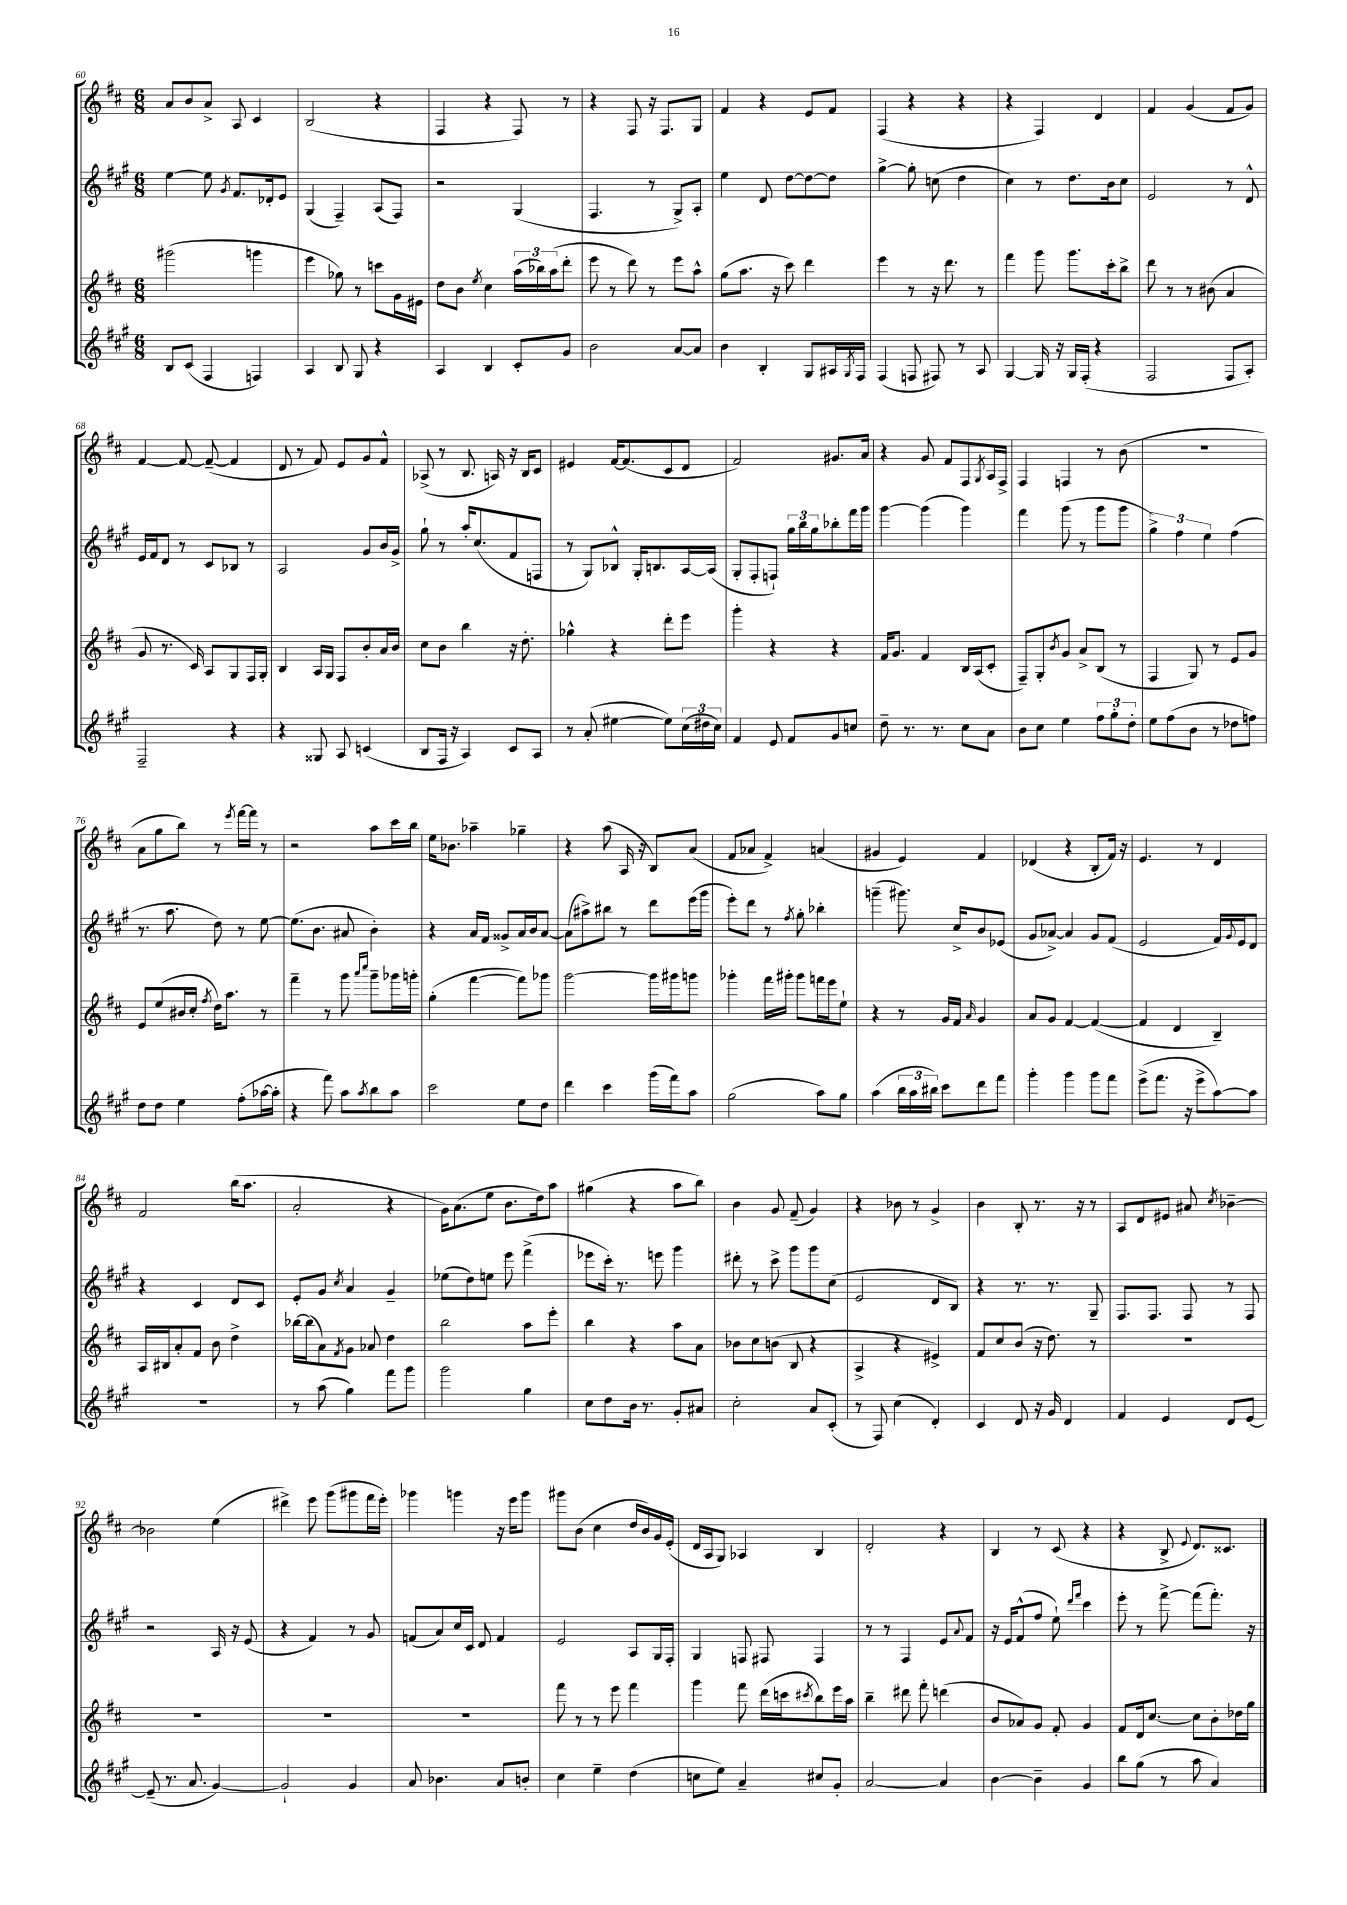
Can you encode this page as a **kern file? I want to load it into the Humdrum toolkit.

**kern	**kern	**kern	**kern
*part4	*part3	*part2	*part1
*staff4	*staff3	*staff2	*staff1
*clefG2	*clefG2	*clefG2	*clefG2
*k[f#c#g#]	*k[f#c#]	*k[f#c#g#]	*k[f#c#]
*M6/8	*M6/8	*M6/8	*M6/8
=60	=60	=60	=60
8B/L	(2ggg#X\	[4ee\	8a/L
(8c#/J	.	.	8b/
4F#/	.	8ee\]	8a^/J
.	.	8qg#/	.
.	.	8.f#/L	8A/
4Fn/)	4gggn\	.	4c#/
.	.	16d-X'/k	.
.	.	8e/J	.
=61	=61	=61	=61
4A/	4eee\	(4G#/	(2B/
8B/	8gg-X\)	4F#~/)	.
8G#/	8r	.	.
4r	8cccn\L	(8A/L	4r
.	16g\L	8F#/J)	.
.	16e#X\JJ	.	.
=62	=62	=62	=62
4A/	8dd\L	2r	4F#/
.	8b\J	.	.
.	8qee/	.	.
4B/	4cc#\	.	4r
8c#'/L	(24aa\LL	(4G#/	8F#/)
.	24bb-X\)	.	.
.	(24aa\J	.	.
8g#/J	8ddd'\J	.	8r
=63	=63	=63	=63
2b\	8eee\	4.F#/	4r
.	8r	.	.
.	8ddd\)	.	8F#/
.	8r	8r	16r
.	.	.	8.F#/L
[8a/L	8eee\L	8G#^/L)	.
8a/J]	8aa^^\J	8A'/J	8G/J
=64	=64	=64	=64
4b\	(8gg\L	4ee\	4f#/
.	8.aa\J	.	.
4B'/	.	8d/	4r
.	16r	.	.
.	8ccc#\)	[8dd\L	.
8G#/L	4ddd\	8dd\_	8e/L
16A#X/L	.	8dd\J]	8f#/J
8qG#/	.	.	.
16F#/JJ	.	.	.
=65	=65	=65	=65
(4F#/	4eee\	[4gg#^\	(4F#/
8Fn/	8r	8gg#'\]	4r
8F#X/)	16r	(8ccn\	.
.	8.ddd\	.	.
8r	.	4dd\	4r
8A/	8r	.	.
=66	=66	=66	=66
[4G#/	4fff#\	4cc#\)	4r
16G#/]	8ggg\	8r	4F#/)
16r	.	.	.
16G#/LL	8.ggg\L	8.dd\L	.
(16F#'/JJ	.	.	.
4r	.	.	4d/
.	16ccc#'\k	16b\k	.
.	8bb^\J	8cc#\J	.
=67	=67	=67	=67
2F#/	8ddd\	2e/	4f#/
.	8r	.	.
.	8r	.	(4g/
.	(8b#X\	.	.
8F#/L	4a/	8r	8f#/L
8A'/J)	.	8d^^/	8g/J)
!!LO:LB:g=z
=68	=68	=68	=68
2F#~/	8g/	16e/LL	[4f#/
.	.	16f#/J	.
.	8.r	8d/J	.
.	.	8r	8f#/_
.	16c#/)	.	.
.	8A/L	8c#/L	(8f#~/_
4r	8G/	8B-X/J	4f#/]
.	16F#/L	8r	.
.	16G'/JJ	.	.
=69	=69	=69	=69
4r	4B/	2A/	8d/
.	.	.	8r
8G##X/	16A/LL	.	8f#/)
.	16G/JJ	.	.
8A/	8F#/L	.	8e/L
(4cn/	8b'/	8g#/L	8g/
.	16a/L	16b/L	8f#^^/J
.	16b/JJ	16g#^/JJ	.
=70	=70	=70	=70
8B/L	8cc#\L	8gg#`\	(8A-X^/
16F#/Jk	8b\J	8r	8r
16r	.	.	.
4A/)	4bb\	16aa'/KL	8.B/
.	.	(8.cc#/	.
.	.	.	16An/)
8c#/L	16r	8f#/	16r
.	8.dd'\	.	16B/KL
8A/J	.	8Fn/J	8c#/J
=71	=71	=71	=71
8r	4gg-X^^\	8r	4e#X/
(8a'/	.	8G#/L)	.
[4ee#X\	4r	8B-X^^/J	[16f#/KL
.	.	.	(8.f#/]
.	.	16G#'/KL	.
.	.	8.Bn/	.
8ee#\L])	8ddd'\L	.	8c#/
(24cc#\L	8eee\J	[16A/L	8d/J
24dd#X\	.	.	.
.	.	(16A/JJ]	.
24cc#\JJ)	.	.	.
=72	=72	=72	=72
4f#/	4ggg'\	8G#'/L	2f#/)
.	.	8F#'/	.
8e/	4r	8Fn`/J)	.
8f#/L	.	24gg#\LL	.
.	.	24bb\	.
.	.	24gg#\J	.
8g#/	4r	8bb-X'\	8.g#X/L
8ccn/J	.	16fff#\L	.
.	.	16ggg#\JJ	16a/Jk
=73	=73	=73	=73
8dd~\	16f#/KL	[4ggg#\	4r
.	8.g/J	.	.
8.r	.	.	.
.	4f#/	(4ggg#\]	8g/
8.r	.	.	.
.	.	.	8f#/L
8cc#\L	16B/LL	4ggg#\)	8F#/
.	(16A/J	.	.
.	.	.	8qG/
8a\J	8c#'/J	.	16A/L
.	.	.	16F#^/JJ
=74	=74	=74	=74
8b\L	8F#~/L)	4fff#\	4F#/
8cc#\J	8G'/	.	.
.	8qb/	.	.
4ee\	8g/J	(8ggg#\	4Fn/
.	8a^/L	8r	.
12ff#\L	(8B/J	8ggg#\L	8r
12gg#'\	.	.	.
.	8r	8ggg#\J	(8b\
12dd'\J	.	.	.
=75	=75	=75	=75
8ee\L	4F#/	6gg#^\)	2.r
(8ff#\	.	.	.
.	.	6ff#\	.
8b\J	8G/)	.	.
.	.	6ee\	.
8r	8r	.	.
8dd-X\L	8e/L	(4ff#\	.
8ffn\J)	8g/J	.	.
!!LO:LB:g=z
=76	=76	=76	=76
8dd\L	8e/L	8.r	8a\L
8dd\J	(8ee/	.	8gg\
.	.	8.aa\	.
4ee\	16b#X/L	.	8bb\J)
.	16cc#'/JJ	.	.
.	8qff#/	.	.
.	16dd\KL)	8dd\)	8r
.	8.aa\J	.	.
.	.	.	8qeee/
(8ff#'\L	.	8r	[16fff#\LL
.	.	.	16fff#\JJ]
[16aa-X\L	8r	[8ee\	8r
16aa-'\JJ]	.	.	.
=77	=77	=77	=77
4r	4fff#~\	(8.ee\L]	2r
.	.	8.b\J	.
8fff#\)	8r	.	.
8aa\L	8ggg\	8a#X/	.
.	16qqaaa/LL	.	.
8qaa/	16qqcccc#/JJ	.	.
8bb\	8ggg~\L	4b'\)	8aa\L
8aa\J	16ggg-X\L	.	16ccc#\L
.	16gggn'\JJ	.	16bb\JJ
=78	=78	=78	=78
2ccc#\	(4gg'\	4r	16ee\KL
.	.	.	8.b-X\J
.	[4fff#\	16a/LL	4aa-X~\
.	.	16f#/JJ	.
.	.	8g##X^/L	.
8ee\L	8fff#\L])	16a/L	4gg-X~\
.	.	16b/J	.
8dd\J	8ggg-X\J	[8a/J	.
=79	=79	=79	=79
4ddd\	[2ggg\	(8a\L]	4r
.	.	8aa#X^\)	.
4ccc#\	.	8bb#X\J	(8aa\
.	.	8r	16A/
.	.	.	16r
(16ggg#\LL	16ggg\LL]	8ddd\L	8B/L)
16fff#\J)	16ggg#X\J	.	.
8aa\J	8gggn\J	(16eee\L	(8a/J
.	.	16ggg#\JJ	.
=80	=80	=80	=80
(2gg#\	4ggg-X'\	8eee'\L)	8f#/L
.	.	8ddd\J	8a-X/J
.	16fff#\LL	8r	4f#^/)
.	16ggg#X'\JJ	.	.
.	.	8qff#/	.
.	8ggg#\L	8gg#'\	.
8aa\L)	16fffn\L	4bb-X'\	(4an/
.	16eee\J	.	.
8gg#\J	8ee`\J	.	.
=81	=81	=81	=81
(4aa\	4r	(4gggn~\	4g#X/
24bb\LL	8r	8.ggg#X\)	4e/)
24aa\	.	.	.
24bb#X\JJ)	.	.	.
8ccc#\L	16g/LL	.	.
.	16f#/JJ	16cc#^/KL	.
.	16qqa/	.	.
8ddd\	4g/	8b/	4f#/
8fff#\J	.	(8e-X/J	.
=82	=82	=82	=82
4ggg#'\	8a/L	8g#/L	(4d-X/
.	8g/J	[8a-X^/J)	.
4ggg#\	[4f#/	4a-/]	4r
8ggg#\L	(4f#/_	8g#/L	8B'/L
8fff#\J	.	(8f#/J	16f#/Jk)
.	.	.	16r
=83	=83	=83	=83
(8eee^\L	4f#/]	2e/	4.e/
8.fff#\J	.	.	.
.	4d/	.	.
16r	.	.	.
8eee^\L	.	.	8r
[8aa\)	4B~/)	16f#/LL)	4d/
.	.	8qqg#/	.
.	.	16e/J	.
8aa\J]	.	8d/J	.
!!LO:LB:g=z
=84	=84	=84	=84
2.r	16A/LL	4r	2f#/
.	16B#X/J	.	.
.	8a'/	.	.
.	8f#/J	4c#/	.
.	8b\	.	.
.	4dd^\	8d/L	(16bb\KL
.	.	.	8.aa\J
.	.	8c#/J	.
=85	=85	=85	=85
8r	[16bb-X\LL	8e'/L	2a'/
.	(16bb-\J]	.	.
(8aa\	8a\)	8g#/J	.
.	8qf#/	8qcc#/	.
4gg#\)	8g\J	4a/	.
.	8a-X/	.	.
8fff#\L	4dd\	4g#~/	4r
8ggg#\J	.	.	.
=86	=86	=86	=86
2ggg#\	2bb\	(8ee-X\L	16g\KL)
.	.	.	(8.a\
.	.	8dd\)	.
.	.	8een\J	8ee\J
.	.	8eee\	8.b\L
4gg#\	8aa\L	(4fff#^\	.
.	.	.	16dd\k)
.	8eee'\J	.	8aa\J
=87	=87	=87	=87
8cc#\L	4bb\	8eee-X\L	(4gg#X\
8dd\	.	16ccc#'\Jk)	.
.	.	8.r	.
16b\Jk	4r	.	4r
8.r	.	.	.
.	.	8eeen\	.
8g#'/L	8aa\L	4ggg#\	8aa\L
8a#X/J	8a\J	.	8bb\J)
=88	=88	=88	=88
2cc#'\	8b-X\L	8ddd#X'\	4b\
.	8cc#\	8r	.
.	(8bn\J	8ccc#^\	8g/
.	8B/	8ggg#\L	(8f#~/
8a/L	4r	8ggg#\	4g/)
(8c#'/J	.	(8cc#\J	.
=89	=89	=89	=89
8r	4A^/	2e/	4r
8F#/)	.	.	.
(4cc#\	4r	.	8b-X\
.	.	.	8r
4d'/)	4e#X^/)	8d/L	4g^/
.	.	8B/J)	.
=90	=90	=90	=90
4c#/	8f#/L	4r	4b\
.	8cc#/	.	.
8d/	(8b/J	8.r	8B'/
16r	16r	.	8.r
16g#/	8.dd\)	8.r	.
4d/	.	.	.
.	.	.	16r
.	8r	8G#~/	8r
=91	=91	=91	=91
4f#/	2.r	8.F#/L	8A/L
.	.	.	8d/
.	.	8.F#/J	.
4e/	.	.	8e#X/J
.	.	8F#/	8a#X/
.	.	.	8qcc#/
8d/L	.	8r	[4b-X~\
[8e/J	.	8F#/	.
!!LO:LB:g=z
=92	=92	=92	=92
(8e~/]	2.r	2r	2b-X\]
8.r	.	.	.
8.a/	.	.	.
[4g#/)	.	16A/	(4ee\
.	.	16r	.
.	.	(8e/	.
=93	=93	=93	=93
2g#`/]	2.r	4r	4ddd#X^\)
.	.	4f#/)	8eee\
.	.	.	(8ggg\L
4g#/	.	8r	8ggg#X\
.	.	8g#/	16fff#\L
.	.	.	16eee'\JJ)
=94	=94	=94	=94
8a/	2.r	(8fn/L	4ggg-X\
4.b-X\	.	8a/)	.
.	.	16cc#/L	4gggn\
.	.	16c#/JJ	.
.	.	8d/	.
8a/L	.	4f/	16r
.	.	.	16eee\KL
8bn'/J	.	.	8ggg\J
=95	=95	=95	=95
4cc#\	8fff#\	2e/	8ggg#X\L
.	8r	.	(8b\J
4ee~\	8r	.	4cc#\
.	8eee\	.	.
(4dd\	4fff#\	8A/L	16dd/LL
.	.	.	16b/)
.	.	16G#/L	16g/
.	.	16F#'/JJ	(16e'/JJ
=96	=96	=96	=96
8ccn\L	4ggg\	4G#/	16d/LL
.	.	.	16A/J
8ee\J)	.	.	8G/J)
4a~/	8fff#\	8Fn/	4A-X/
.	(16ddd\LL	8F#X/	.
.	16cccn\J	.	.
.	8qccc#X/	.	.
8cc#X/L	8bb\)	4F#/	4B/
8g#'/J	16eee\L	.	.
.	16aa\JJ	.	.
=97	=97	=97	=97
[2a/	4bb~\	8r	2d'/
.	.	8r	.
.	8ddd#X\	4F#/	.
.	8fff#'\	.	.
4a/]	(4dddn\	8e/L	4r
.	.	8qqa/	.
.	.	8f#/J	.
=98	=98	=98	=98
[4b\	8b/L	16r	4B/
.	.	16e/KL	.
.	8a-X/)	(8f#^^/	.
4b~\]	8g/J	8ff#/J	8r
.	8f#'/	8ee`\)	(8c#/
.	.	16qqddd/LL	.
.	.	16qqfff#/JJ	.
4g#/	4g/	4ccc#\	4r
=99	=99	=99	=99
8bb\L	8f#/L	8eee'\	4r
(8gg#\J	16d/k	8r	.
.	[8.cc#/J	.	.
8r	.	[8fff#^\	8B^/
.	.	.	8qqe/
8aa\	8cc#\L]	(8fff#\L]	8.d/L)
4a/)	8b'\	8.fff#'\J)	.
.	.	.	8.c##X/J
.	16dd-X\L	.	.
.	16gg\JJ	16r	.
==	==	==	==
*-	*-	*-	*-
